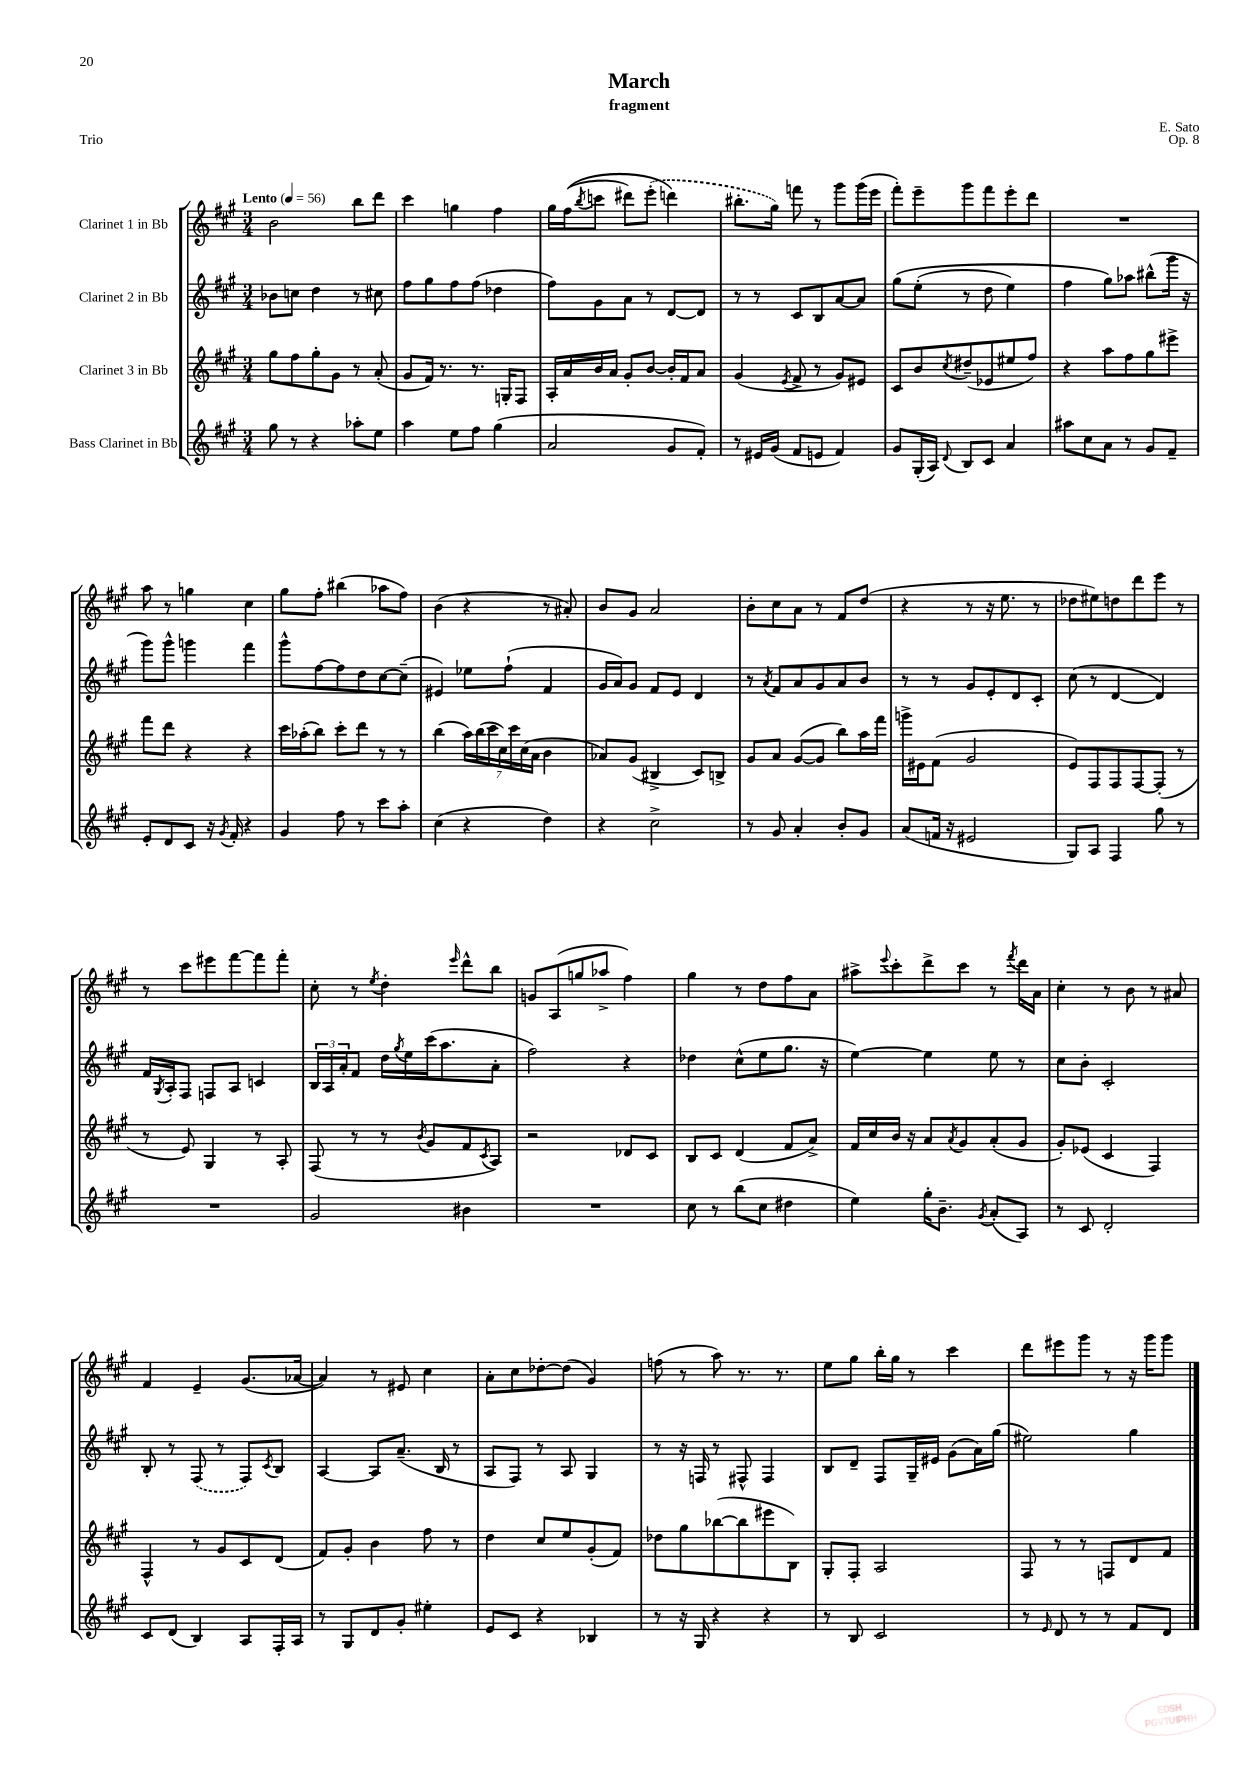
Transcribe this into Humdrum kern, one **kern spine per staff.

**kern	**kern	**kern	**kern
*staff4	*staff3	*staff2	*staff1
*clefG2	*clefG2	*clefG2	*clefG2
*k[f#c#g#]	*k[f#c#g#]	*k[f#c#g#]	*k[f#c#g#]
*M3/4	*M3/4	*M3/4	*M3/4
*MM56	*MM56	*MM56	*MM56
8gg#	8gg#	8b-	2b
8r	8ff#	8cc	.
4r	8gg#'	4dd	.
.	8g#	.	.
8aa-'	8r	8r	8bb
8ee	(8a'	8cc#	8ddd
=	=	=	=
4aa	8g#	8ff#	4ccc#
.	16f#)	8gg#	.
.	8.r	.	.
8ee	.	8ff#	4gg
8ff#	8.r	(8ff#	.
(4gg#	.	4dd-	4ff#
.	16G'	.	.
.	8F#	.	.
=	=	=	=
2a	16A'	8ff#)	16gg#
.	16a	.	&((16ff#
.	.	.	8qbb
.	16b	8g#	8ccc
.	16a	.	.
.	8g#'	8a	8ddd#)
.	[8b	8r	(8eee'
8g#	16b']	[8d	4ddd&)
.	16f#	.	.
8f#')	8a	8d]	.
=	=	=	=
8r	(4g#	8r	8.bb#'
16e#	.	8r	.
(16g#	.	.	16gg#)
.	8qe	.	.
8f#	8f#^	8c#	8fff
8e	8r	8B	8r
4f#)	8g#)	[8a	8ggg#
.	8e#	8a]	(16ggg#
.	.	.	16eee
=	=	=	=
8g#	8c#	&(8gg#	8fff#')
(16G#'	8b	(8ee'	8eee~
16A)	.	.	.
8qqd	8qcc#	.	.
8B	(8dd#~	8r	8ggg#
8c#	8e-	8dd	8fff#
4a	8ee#	4ee)	8eee'
.	8ff#)	.	8ddd
=	=	=	=
8aa#	4r	4ff#	2.r
8cc#	.	.	.
8a	8aa	8gg#&)	.
8r	8ff#	8aa-	.
8g#	8gg#	(8bb#^^	.
8f#~	8eee#^	16ggg#	.
.	.	16r	.
=	=	=	=
8e'	8fff#	8ggg#)	8aa
8d	8ddd	8ggg#^^	8r
8c#	4r	4ggg	4gg
16r	.	.	.
8qg#	.	.	.
16f#'	.	.	.
4r	4r	4fff#	4cc#
=	=	=	=
4g#	16ccc#	8ggg#^^	8gg#
.	(16aa-'	.	.
.	8bb)	[8ff#	8ff#'
8ff#	8ccc#'	8ff#]	(4bb#
8r	8ddd	8dd	.
8ccc#	8r	[8cc#	8aa-
8aa'	8r	(8cc#~]	8ff#)
=	=	=	=
(4cc#	(4bb	4e#)	(4b
4r	28aa)	8ee-	4r
.	(28bb	.	.
.	28ccc#	.	.
.	28cc#)	.	.
.	.	(8ff#`	.
.	28ccc#	.	.
.	(28cc#	.	.
.	28a	.	.
4dd)	4b	4f#	8r
.	.	.	8a#')
=	=	=	=
4r	8a-)	16g#	8b
.	.	16a)	.
.	(8g#	8g#	8g#
2cc#^	4B#^	8f#	2a
.	.	8e	.
.	8c#)	4d	.
.	8B^	.	.
=	=	=	=
8r	8g#	8r	8b'
.	.	8qa	.
8g#	8a	8f#	8cc#
4a'	([8g#	8a	8a
.	8g#]	8g#	8r
8b'	8bb)	8a	8f#
8g#	16aa	8b	(8dd
.	16fff#	.	.
=	=	=	=
(8a	16ggg^	8r	4r
.	16e#	.	.
16f	(8f#	8r	.
16r	.	.	.
2e#	2g#	8g#	8r
.	.	8e'	16r
.	.	.	8.ee
.	.	8d	.
.	.	8c#'	8r
=	=	=	=
8G#)	8e)	(8cc#	8dd-
8A	8F#	8r	8ee#)
4F#	8F#	[4d	8dd
.	[8F#	.	8ddd
8gg#	(8F#']	4d])	8eee
8r	8r	.	8r
=	=	=	=
2.r	8r	16f#	8r
.	.	8qG#	.
.	.	16A'	.
.	8e)	8F#	8ccc#
.	4G#	8F	8eee#
.	.	8A	[8fff#
.	8r	4c	8fff#]
.	8A'	.	8fff#'
=	=	=	=
2g#	(8F#	24B	8cc#'
.	.	24A	.
.	.	24a'	.
.	8r	8f#	8r
.	.	.	8qee
.	8r	16dd	4dd'
.	.	8qgg#	.
.	.	16ee	.
.	8qb	.	.
.	8g#	(16ccc#	.
.	.	8.aa	.
.	.	.	16qqeee
4b#	8f#	.	8ddd^^
.	8qc#	.	.
.	8A)	8a'	8bb
=	=	=	=
2.r	2r	2ff#)	8g
.	.	.	(8A
.	.	.	8gg
.	.	.	8aa-^
.	8d-	4r	4ff#)
.	8c#	.	.
=	=	=	=
8cc#	8B	4dd-	4gg#
8r	8c#	.	.
(8bb	(4d	(8cc#^^	8r
8cc#	.	8ee	8dd
4dd#	8f#	8.gg#	8ff#
.	8a^)	.	8a
.	.	16r	.
=	=	=	=
4ee)	16f#	[4ee)	8aa#^
.	16cc#	.	.
.	.	.	8qqeee
.	16b	.	8ccc#'
.	16r	.	.
16gg#'	8a	4ee]	8ddd^
8.b~	.	.	.
.	8qa	.	.
.	8g#	.	8ccc#
8qg#	.	.	.
(8a'	(8a'	8ee	8r
.	.	.	8qfff#
8A)	8g#	8r	16ddd
.	.	.	16a
=	=	=	=
8r	8g#')	8cc#	4cc#'
8c#	(8e-	8b'	.
2d'	4c#	2c#'	8r
.	.	.	8b
.	4F#)	.	8r
.	.	.	8a#
=	=	=	=
8c#	4F#^^	8B'	4f#
(8d	.	8r	.
4B)	8r	(8F#	4e~
.	8g#	8r	.
8A	8c#	8F#)	(8.g#
.	.	8qc#	.
16F#'	(8d	8B	.
16A	.	.	[16a-
=	=	=	=
8r	8f#)	[4A	4a-])
8G#	8g#'	.	.
8d	4b	8A]	8r
8g#'	.	(8.a~	8e#
4ee#'	8ff#	.	4cc#
.	.	16B	.
.	8r	8r	.
=	=	=	=
8e	4dd	8A	8a'
8c#	.	8F#)	8cc#
4r	8cc#	8r	[8dd-'
.	8ee	8A	(8dd-]
4B-	(8g#'	4G#	4g#)
.	8f#)	.	.
=	=	=	=
8r	8dd-	8r	(8ff
16r	8gg#	16r	8r
16G#	.	16F	.
4r	([8bb-	8r	8aa)
.	8bb-]	8F#^^	8.r
4r	8eee#	4F#	.
.	.	.	8.r
.	8B)	.	.
=	=	=	=
8r	8G#'	8B	8ee
8B	8F#'	8d~	8gg#
2c#	2A	8F#	16bb'
.	.	.	16gg#
.	.	16G#~	8r
.	.	16e#	.
.	.	(8g#	4ccc#
.	.	16a)	.
.	.	(16gg#	.
=	=	=	=
8r	8F#	2ee#)	8ddd
16qqe	.	.	.
8d	8r	.	8eee#
8r	8r	.	8ggg#
8r	8F	.	8r
8f#	8d	4gg#	16r
.	.	.	16ggg#
8d	8f#	.	8ggg#
==	==	==	==
*-	*-	*-	*-
